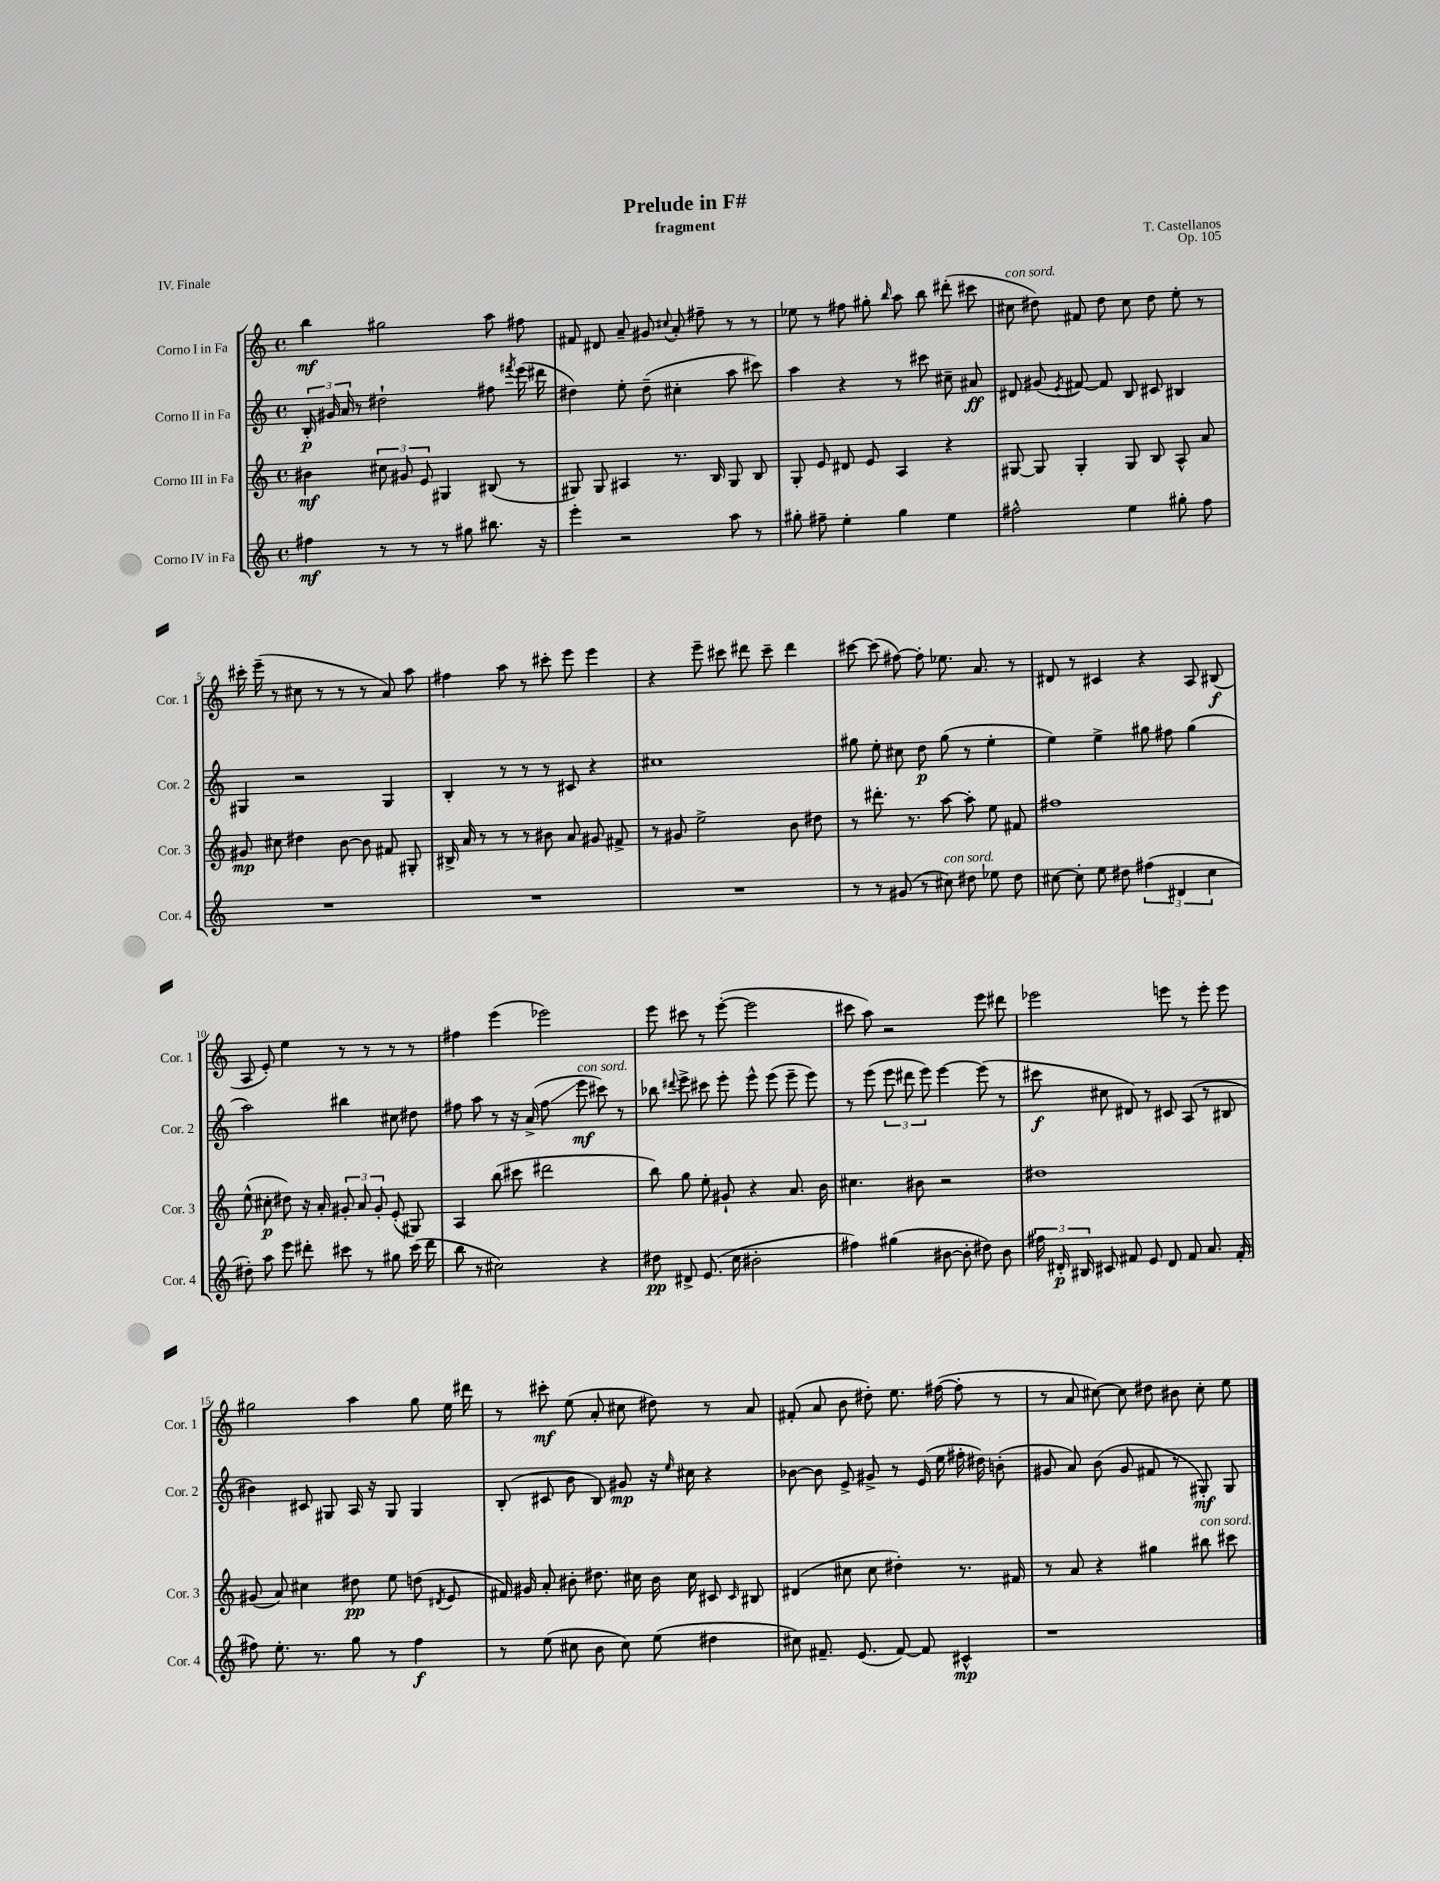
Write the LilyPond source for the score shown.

\header { title = "Prelude in F#" composer = "T. Castellanos" subtitle = "fragment" opus = "Op. 105" piece = "IV. Finale" }
<<
\new StaffGroup <<
\new Staff = "s0" \with { instrumentName = "Corno I in Fa" shortInstrumentName = "Cor. 1" } {
    \clef treble \key c \major \defaultTimeSignature \time 4/4
    \autoBeamOff b''4\mf gis''2 a''8 fis''8 |
    fis'8 dis'8 a'8-- gis'8 \appoggiatura { cis''8 } a'8-. fis''8-- r8 r8 |
    ees''8 r8 fis''8 gis''8-. \grace { b''16 } a''8 b''8 dis'''8-.( cis'''8 |
    cis''8^\markup { \italic "con sord." } dis''8) fis'8 dis''8 cis''8 dis''8 e''8-. r8 |
    cis'''16-. e'''16--( r8 cis''8 r8 r8 r8 a'8) a''8 |
    fis''4 a''8 r8 cis'''8-. e'''8 e'''4 |
    r4 e'''8-- cis'''8 dis'''8 cis'''8-- dis'''4 |
    cis'''8~ cis'''8( fis''8~) fis''8-. ees''8. a'8. r8 |
    dis'8 r8 cis'4 r4 a8 bis8\f( |
    a8 e'8-.) e''4 r8 r8 r8 r8 |
    fis''4 e'''4( ees'''2) |
    e'''8 cis'''8 r8 e'''8~-.( e'''2 |
    cis'''8 a''8) r2 e'''8 dis'''8 |
    ees'''2 e'''8 r8 e'''8-. e'''8 |
    gis''2 a''4 gis''8 e''16 dis'''16 |
    r8 cis'''8-.\mf e''8( a'8-. cis''8 dis''8) r8 a'8 |
    fis'8-.( a'8 b'8 dis''8-.) e''8. fis''16~( fis''8-. r8 |
    r8 a'8 cis''8~) cis''8 dis''8 bis'8 cis''8-. e''8 \bar "|." |
}
\new Staff = "s1" \with { instrumentName = "Corno II in Fa" shortInstrumentName = "Cor. 2" } {
    \clef treble \key c \major \defaultTimeSignature \time 4/4
    \autoBeamOff \tuplet 3/2 { b16-.\p gis'16 a'16 } r8 dis''2-! fis''8 \acciaccatura { fis'''8 } e'''16( dis'''16 |
    dis''4) e''8-. dis''8--( cis''4-. a''8 cis'''8) |
    a''4 r4 r8 cis'''8 cis''8-- ais'8\ff |
    dis'8 gis'8( \acciaccatura { e'8 } fis'8~) fis'8 b8 cis'8 bis4 |
    gis4 r2 gis4 |
    b4-. r8 r8 r8 cis'8 r4 |
    cis''1 |
    gis''8 e''8-. cis''8 d''8\p gis''8( r8 e''4-. |
    e''4) e''4-> gis''8 fis''8 gis''4( |
    a''2) bis''4 cis''8 dis''8 |
    fis''8 a''8 r8 r16 a'16->( fis''8\glissando e'''8\mf^\markup { \italic "con sord." } cis'''8) r8 |
    bes''8 \appoggiatura { dis'''8 } e'''8-> cis'''8 e'''8-. e'''8-^ e'''8( e'''8-- e'''8) |
    r8 e'''8( \tuplet 3/2 { e'''8 dis'''8 e'''8) } e'''4~ e'''8( r8 |
    cis'''8\f cis''8 dis'8) r8 cis'8 a8( r8 bis8 |
    bis'4) cis'8 gis8 a16 r16 gis8 gis4 |
    b8-.( cis'8 b'8 b8) gis'8\mp r16 \grace { e''16 } cis''16 r4 |
    bes'8~ bes'8 e'8-> gis'8-> r8 e'16( e''16 fis''16-. dis''16) b'8-.( |
    gis'8 a'8) b'8( gis'8 fis'8 r8 gis8-.\mf) gis8 \bar "|." |
}
\new Staff = "s2" \with { instrumentName = "Corno III in Fa" shortInstrumentName = "Cor. 3" } {
    \clef treble \key c \major \defaultTimeSignature \time 4/4
    \autoBeamOff bis'4\mf \tuplet 3/2 { cis''8 gis'8 e'8 } gis4 bis8( r8 |
    gis8) gis8 ais4 r8. b16 gis8 b8 |
    g8-. e'8 dis'8 e'8 a4 r4 |
    gis8~ gis8 gis4-. gis8 b8 a8-^ a'8 |
    gis'8\mp cis''8 dis''4 b'8~ b'8 fis'8 gis8-. |
    bis16-> a'16 r8 r8 r8 bis'8 a'8 gis'8 fis'8-> |
    r8 gis'8 e''2-> b'8 dis''8 |
    r8 dis'''8.-. r8. a''8~ a''8-. e''8 fis'8 |
    fis''1 |
    e''8-^( cis''8-.\p dis''8) r16 a'16-. \tuplet 3/2 { gis'8-. a'8 gis'8-. } e'8-.( gis8) |
    a4 b''8( cis'''8 dis'''2 |
    b''8) g''8 e''8-. gis'8-! r4 a'8. b'16 |
    cis''4. bis'8 r2 |
    dis''1 |
    gis'8( a'8) cis''4 dis''8\pp e''8 d''8( \acciaccatura { dis'8 } e'8 |
    fis'16) gis'16 a'8-. bis'8-. dis''8. cis''16 bis'16 cis''16 cis'8 \grace { cis'16 } bis8 |
    dis'4( cis''8 cis''8 dis''4-.) r8. fis'16 |
    r8 a'8 r4 gis''4 bis''8^\markup { \italic "con sord." } cis'''8 \bar "|." |
}
\new Staff = "s3" \with { instrumentName = "Corno IV in Fa" shortInstrumentName = "Cor. 4" } {
    \clef treble \key c \major \defaultTimeSignature \time 4/4
    \autoBeamOff fis''4\mf r8 r8 r8 gis''8 bis''8. r16 |
    e'''4-. r2 a''8 r8 |
    gis''8-. fis''8-- e''4-. gis''4 e''4 |
    fis''2-^ e''4 gis''8-. fis''8 |
    R1 |
    R1 |
    R1 |
    r8 r8 gis'8( r8 cis''8^\markup { \italic "con sord." }) dis''8 ees''8 dis''8 |
    cis''8~ cis''8-. e''8 dis''8 \tuplet 3/2 { fis''4( dis'4 cis''4 } |
    dis''8-.) a''8 e'''8 dis'''8-. cis'''8 r8 gis''8 cis'''16( dis'''16 |
    b''8 r8 cis''2) r4 |
    dis''8\pp dis'8-> e'8.( c''16 bis'2-. |
    fis''4) gis''4( bis'8~ bis'8-. dis''8) bis'8 |
    \tuplet 3/2 { fis''16 dis'16-.\p bis16 } cis'8 fis'8 e'8 dis'8 fis'8 a'8. fis'16-.( |
    fis''8) e''8.-. r8. g''8 r8 fis''4\f |
    r8 e''8( cis''8 b'8 cis''8) e''8( dis''4 |
    cis''8) fis'8.-- e'8.( fis'8~) fis'8 cis'4-^\mp |
    r1 \bar "|." |
}
>>
>>
